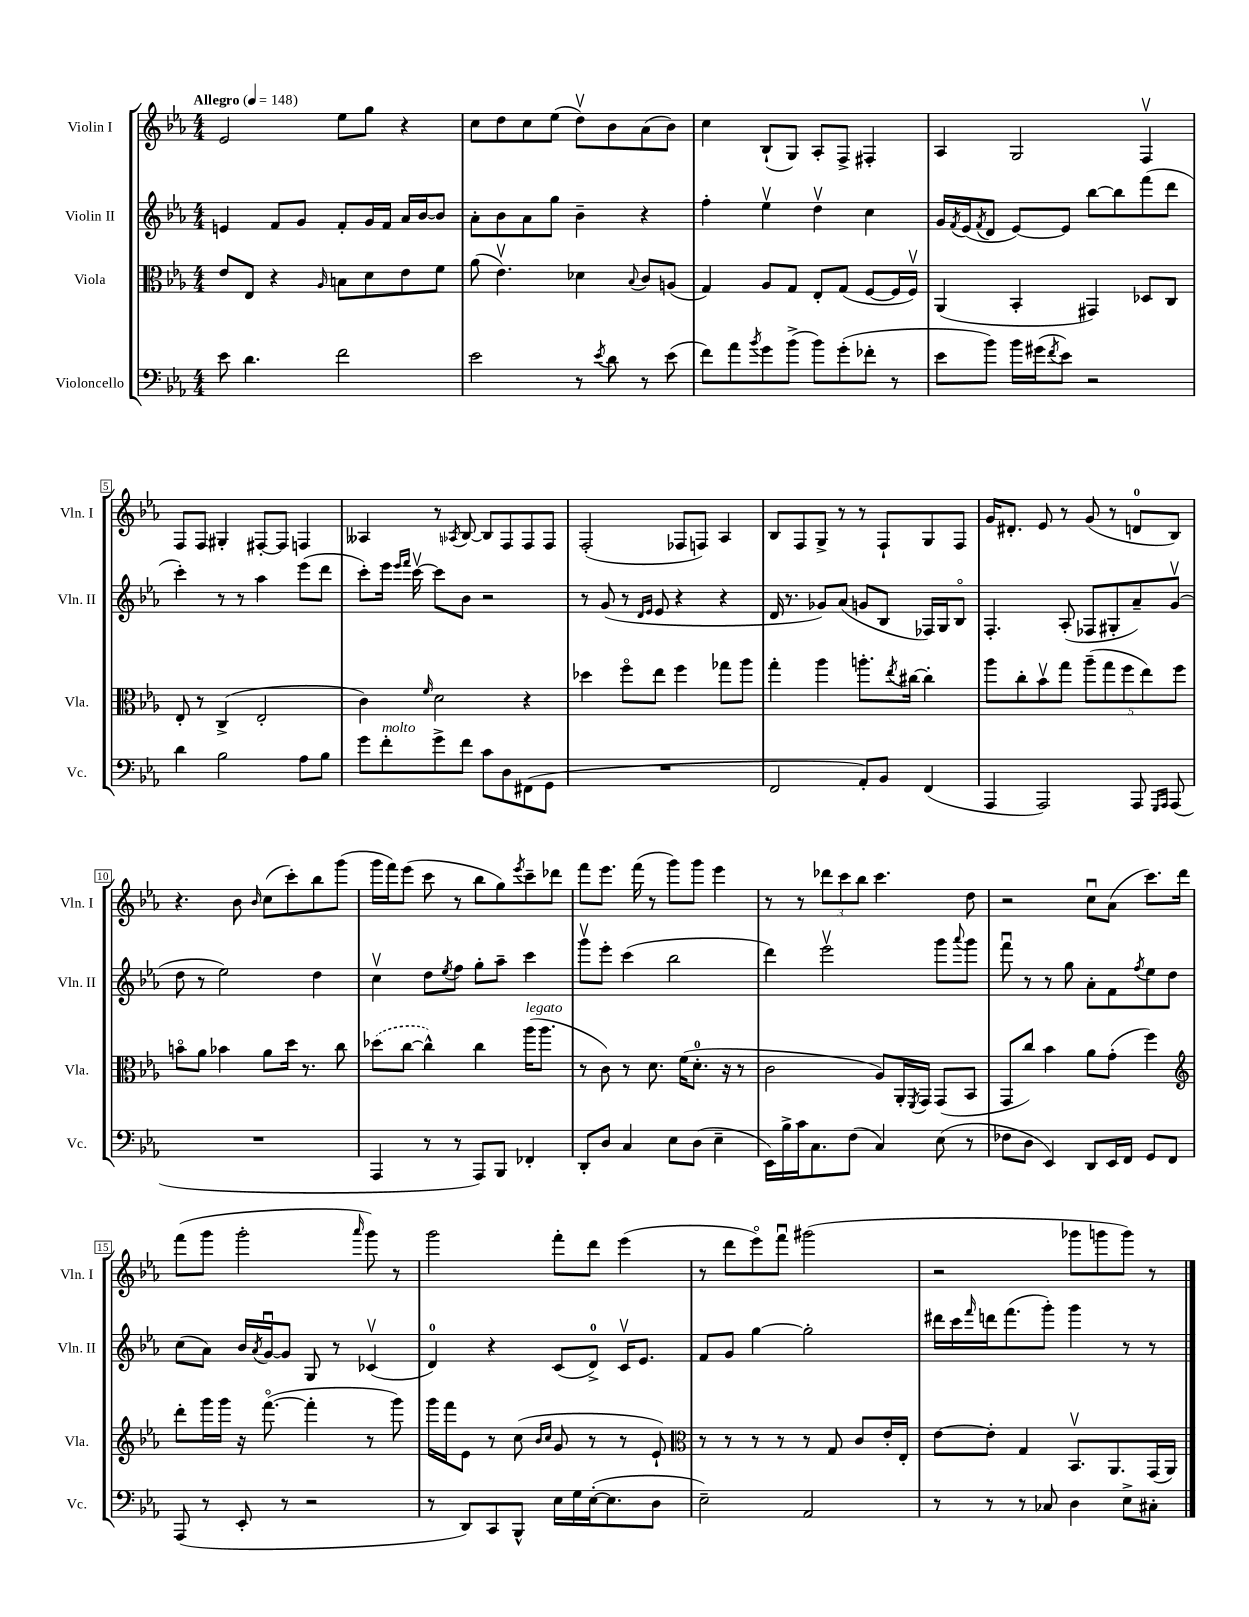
<<
\new StaffGroup <<
\new Staff = "s0" \with { instrumentName = "Violin I" shortInstrumentName = "Vln. I" } {
    \clef treble \key ees \major \numericTimeSignature \time 4/4 \tempo "Allegro" 4 = 148
    ees'2 ees''8 g''8 r4 |
    c''8 d''8 c''8 ees''8( d''8\upbow) bes'8 aes'8( bes'8) |
    c''4 bes8-!( g8) aes8-. f8-> fis4-. |
    aes4 g2 f4\upbow |
    f8 f8 gis4-. fis8~-. fis8 f4 |
    aeses4 r8 \acciaccatura { aes8 } bes8~ bes8 f8 f8 f8 |
    f2-.( fes8 f8) aes4 |
    bes8 f8 g8-> r8 r8 f8-! g8 f8 |
    g'16 dis'8.-. ees'8 r8 g'8( r8 d'8-0 bes8) |
    r4. bes'8 \grace { bes'16 } c''8( c'''8-.) bes''8 g'''8( |
    g'''16 f'''16) ees'''8( c'''8 r8 bes''8 g''8) \acciaccatura { ees'''8 } c'''8-- des'''8 |
    f'''8 ees'''8. f'''16( r8 g'''8) g'''8 ees'''4 |
    r8 r8 \tuplet 3/2 { des'''8 c'''8 bes''8 } c'''4. d''8 |
    r2 c''8\downbow aes'8( c'''8.) d'''16 |
    f'''8( g'''8 g'''2-. \grace { aes'''16 } g'''8) r8 |
    g'''2 f'''8-. d'''8 ees'''4( |
    r8 d'''8 ees'''8\flageolet) f'''8\downbow gis'''2( |
    r2 ges'''8 g'''8 g'''8) r8 \bar "|." |
}
\new Staff = "s1" \with { instrumentName = "Violin II" shortInstrumentName = "Vln. II" } {
    \clef treble \key ees \major \numericTimeSignature \time 4/4
    e'4 f'8 g'8 f'8-. g'16 f'16 aes'16 bes'16~ bes'8 |
    aes'8-. bes'8 aes'8 g''8 bes'4-- r4 |
    f''4-. ees''4\upbow d''4\upbow c''4 |
    g'16 \acciaccatura { f'8 } ees'16( \acciaccatura { f'8 } d'8 ees'8~) ees'8 bes''8~ bes''8 f'''8( d'''8 |
    c'''4-.) r8 r8 aes''4 ees'''8( d'''8 |
    c'''8-.) ees'''16 \grace { ees'''16 f'''16 } c'''16~\upbow c'''8 bes'8 r2 |
    r8 g'8( r8 \grace { d'16 ees'16 } ees'8 r4 r4 |
    d'16 r8. ges'8) aes'8( g'8 bes8 fes16) g16 bes8\flageolet |
    f4.-. aes8-.( fes8 gis8-. aes'8--) g'8\upbow( |
    d''8 r8 ees''2) d''4 |
    c''4\upbow d''8 \acciaccatura { ees''8 } f''8 g''8-. aes''8-- c'''4 |
    g'''8\upbow ees'''8-. c'''4( bes''2 |
    d'''4) ees'''2\upbow g'''8 \appoggiatura { aes'''8 } g'''8 |
    f'''8\downbow r8 r8 g''8 aes'8-. f'8 \acciaccatura { f''8 } ees''8 d''8 |
    c''8( aes'8) bes'16 \acciaccatura { aes'8 } g'16~\downbow g'8 g8 r8 ces'4\upbow( |
    d'4-0) r4 c'8( d'8-0->) c'16\upbow ees'8. |
    f'8 g'8 g''4~ g''2-. |
    dis'''16 c'''16 \grace { f'''16 } d'''16 f'''8.( g'''8-.) g'''4 r8 r8 \bar "|." |
}
\new Staff = "s2" \with { instrumentName = "Viola" shortInstrumentName = "Vla." } {
    \clef alto \key ees \major \numericTimeSignature \time 4/4
    ees'8 ees8 r4 \grace { aes16 } b8 d'8 ees'8 f'8 |
    aes'8( ees'4.\upbow) des'4 \appoggiatura { bes8 } c'8 a8( |
    g4) aes8 g8 ees8-. g8( f8~ f16 f16\upbow) |
    aes,4( bes,4-. gis,4) des8 c8 |
    ees8-. r8 c4->( ees2-. |
    c'4) \grace { f'16 } d'2 r4 |
    des''4 f''8\flageolet ees''8 f''4 ges''8 aes''8 |
    g''4-. aes''4 a''8.-. \acciaccatura { ees''8 } cis''16~ cis''4-. |
    aes''8 c''8-. bes'8\upbow g''8 \tuplet 5/4 { aes''8--( g''8 f''8 ees''8) f''8 } |
    b'8\flageolet aes'8 bes'4 aes'8 d''16 r8. c''8 |
    \once \slurDashed des''8( c''8~ c''4-^) c''4 aes''16^\markup { \italic "legato" }( aes''8. |
    r8 c'8) r8 d'8. f'16( d'8.-0-. r16 r8 |
    c'2 aes8) aes,16-. \acciaccatura { f,8 } g,16 g,8( bes,8 |
    g,8 c''8) bes'4 aes'8 g'8-.( f''4) |
    \clef treble d'''8-. g'''16 g'''16 r16 f'''8.~\flageolet( f'''4-. r8 g'''8) |
    g'''16 f'''16 ees'8 r8 c''8( \grace { bes'16 c''16 } g'8 r8 r8 ees'8-!) |
    \clef alto r8 r8 r8 r8 r8 g8 c'8 ees'16-. ees16-. |
    ees'8~ ees'8-. g4 bes,8.\upbow aes,8. g,16( aes,16) \bar "|." |
}
\new Staff = "s3" \with { instrumentName = "Violoncello" shortInstrumentName = "Vc." } {
    \clef bass \key ees \major \numericTimeSignature \time 4/4
    ees'8 d'4. f'2 |
    ees'2 r8 \acciaccatura { ees'8 } d'8 r8 ees'8( |
    f'8) aes'8 \acciaccatura { bes'8 } g'8 bes'8->( bes'8) g'8-.( fes'8-. r8 |
    ees'8 bes'8) bes'16 gis'16( \acciaccatura { f'8 } ees'8) r2 |
    d'4 bes2 aes8 bes8 |
    g'8 f'8-.^\markup { \italic "molto" } g'8-> f'8 c'8 d8 fis,8( g,8 |
    R1 |
    f,2 aes,8-.) bes,8 f,4( |
    aes,,4 aes,,2) aes,,8 \grace { g,,16 aes,,16 } aes,,8( |
    R1 |
    aes,,4 r8 r8 aes,,8) bes,,8 fes,4-. |
    d,8-. d8 c4 ees8 d8( ees4-- |
    ees,16) bes16-> c'16 c8. f8( c4) ees8( r8 |
    fes8 d8 ees,4) d,8 ees,16 f,16 g,8 f,8 |
    aes,,8( r8 ees,8-. r8 r2 |
    r8 d,8) c,8 bes,,8-^ ees16 g16 ees16~-.( ees8. d8 |
    ees2--) aes,2 |
    r8 r8 r8 ces8 d4 ees8-> cis8-. \bar "|." |
}
>>
>>
\layout { \context { \Score \override BarNumber.stencil = #(make-stencil-boxer 0.1 0.3 ly:text-interface::print) } }
